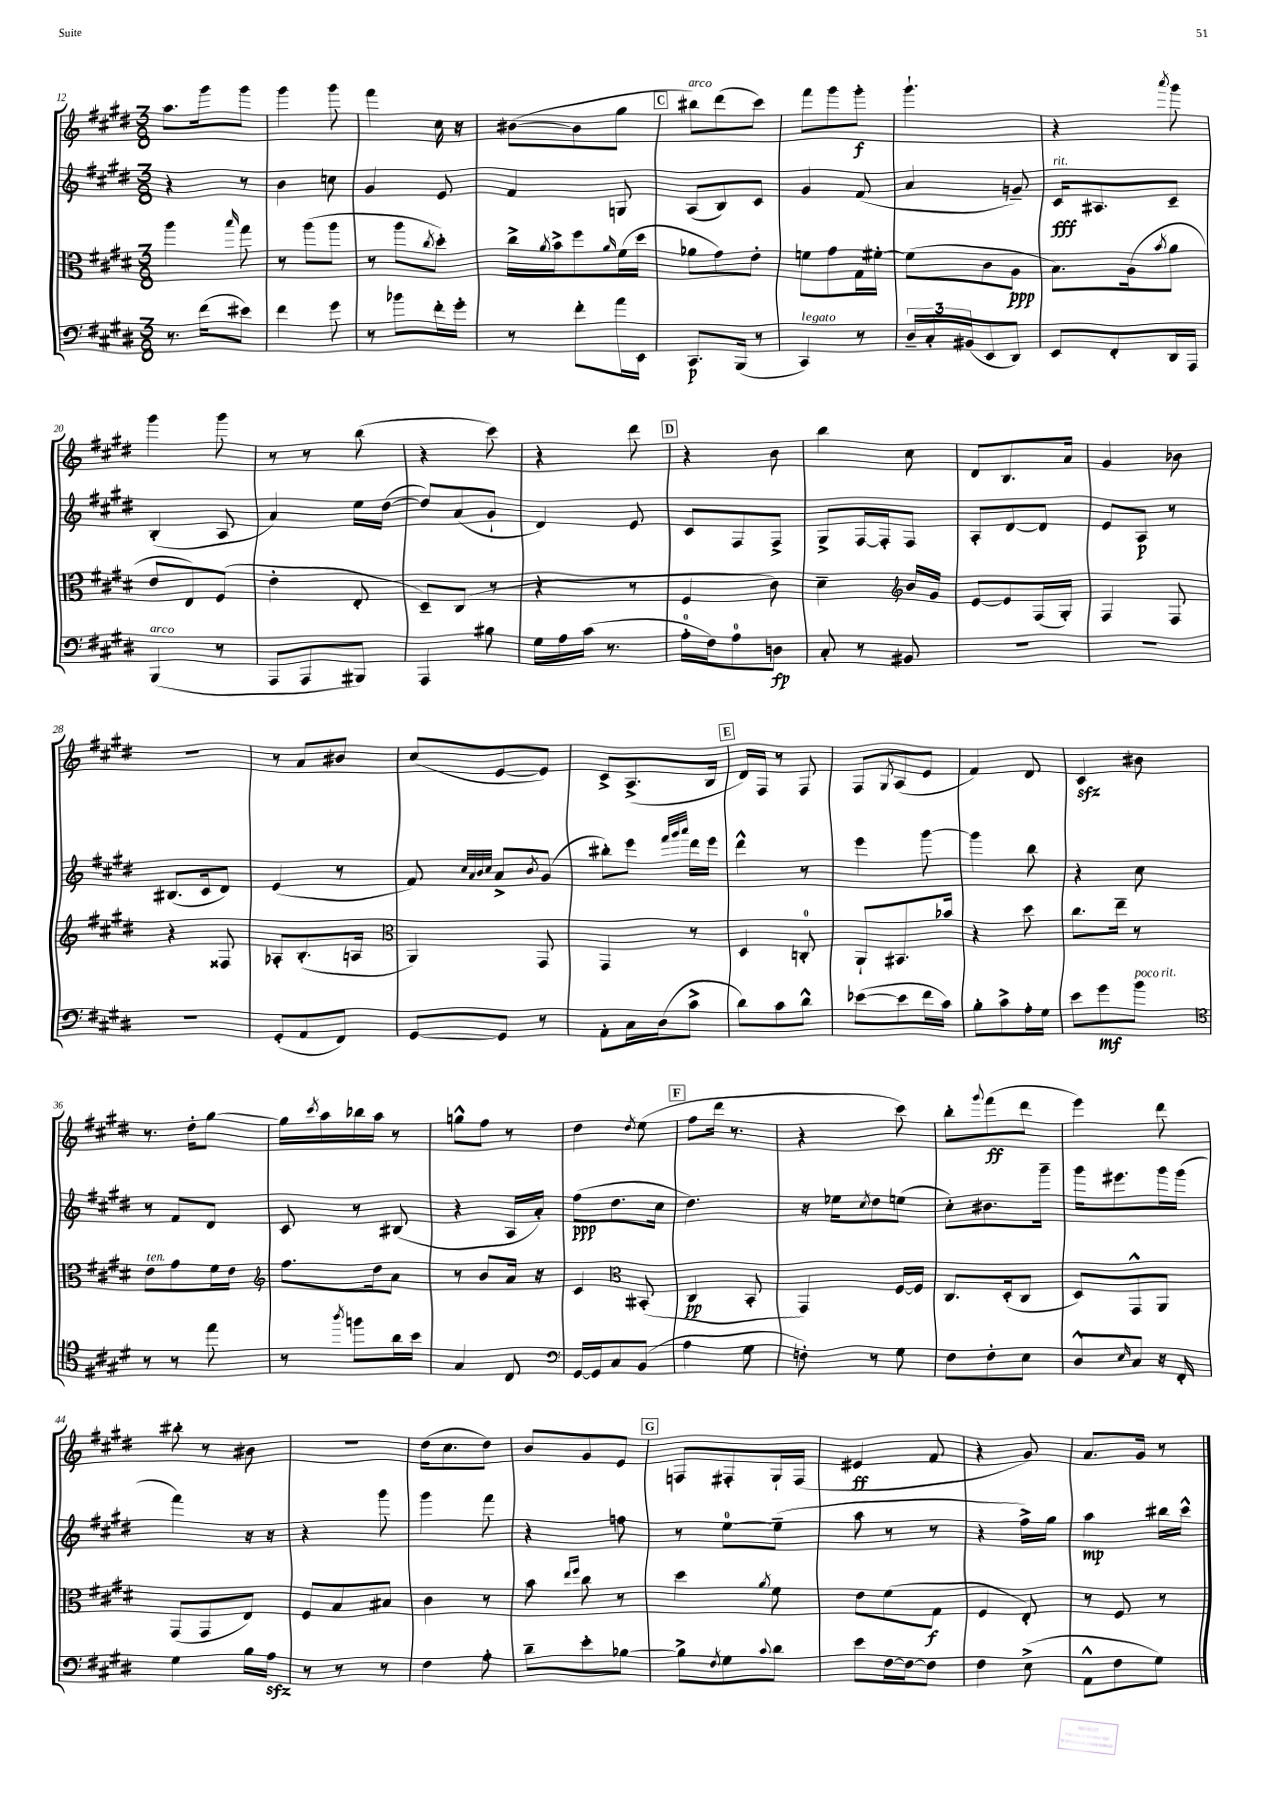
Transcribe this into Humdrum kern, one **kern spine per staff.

**kern	**kern	**kern	**kern
*staff4	*staff3	*staff2	*staff1
*clefF4	*clefC3	*clefG2	*clefG2
*k[f#c#g#d#]	*k[f#c#g#d#]	*k[f#c#g#d#]	*k[f#c#g#d#]
*M3/8	*M3/8	*M3/8	*M3/8
8.r	4aa	4r	8.aa
(16f#	.	.	16ggg#
.	16qqbb	.	.
8e#)	8gg#	8r	8ggg#
=	=	=	=
4f#	8r	4b	4ggg#
.	(8aa	.	.
8g#	8aa	8cc	8ggg#
=	=	=	=
8r	8r	4g#	4fff#
8b-	8aa	.	.
.	8qcc#	.	.
16f#'	8dd#')	8e	16cc#
16g#'	.	.	16r
=	=	=	=
8r	16cc#^	4f#	([8b#
.	8qa	.	.
.	16b^	.	.
8f#'	8ff#	.	8b#]
.	16qqa	.	.
16a	(16f#	8G	8gg#
16EE	16dd#	.	.
=	=	=	=
8.CC#	8a-	(8A	8bb#)
.	8g#)	8B)	(8ddd#
(16BBB	.	.	.
8r	8e'	8c#	8ccc#)
=	=	=	=
4CC#)	8f	4g#	8fff#
.	8g#	.	8ggg#
8r	16G#	(8f#	8ggg#'
.	[16f#'	.	.
=	=	=	=
24D#~	(8f#]	4a	4.ggg#`
24C#'	.	.	.
(24BB#	.	.	.
8EE	8c#	.	.
8DD#)	8A	8g~)	.
=	=	=	=
8EE	8.B)	16c#	4r
.	.	8.A#	.
8FF#'	.	.	.
.	(16A	.	.
.	8qb	.	8qaaa
16DD#	8a	8c#~	8ggg#
16AAA	.	.	.
=	=	=	=
(4BBB	8e	(4B'	4ggg#
.	8E)	.	.
8r	(8F#	8A	8ggg#
=	=	=	=
8AAA	4e'	4a)	8r
8AAA	.	.	8r
8BBB#)	8E'	16ee	(8bb
.	.	([16dd#	.
=	=	=	=
4AAA	8D#~)	8dd#])	4r
.	(8C#	(8a	.
8B#	8r	8g#`	8ccc#)
=	=	=	=
16G#	4r	4d#)	4r
16A	.	.	.
(16c#	.	.	.
8.r	.	.	.
.	8r	8e	8ddd#
=	=	=	=
16A'	4F#	8c#	4r
16F#)	.	.	.
8A	.	8F#	.
8D	8c#)	8F#^	8b
=	=	=	=
8C#'	4d#~	8G#^	4bb
8r	.	[16F#	.
.	.	16F#']	.
*	*clefG2	*	*
8BB#	16b	8F#	8cc#
.	16g#	.	.
=	=	=	=
4.r	[8e	8A'	8d#
.	8e]	[8d#	8.B
.	(16F#	8d#]	.
.	16G#')	.	16a
=	=	=	=
4.r	4F#	8e	4g#
.	.	8A	.
.	8F#	8r	8b-
=	=	=	=
4.r	4r	(8.B#	4.r
.	.	16c#	.
.	8F##	8d#)	.
=	=	=	=
(8GG#'	8A-'	(4e	8r
8AA	(8.B'	.	8a
8FF#)	.	8r	8b#
.	16A	.	.
=	=	=	=
*	*clefC3	*	*
[8GG#	4AA)	8f#)	(8cc#
.	.	32qqcc#	.
.	.	32qqa	.
.	.	32qqb	.
.	.	32qqcc#	.
8GG#]	.	8a^	[8e
.	.	8qb	.
8r	8GG#	(8g#	8e])
=	=	=	=
8AA'	4GG#	8bb#')	8c#^
16C#	.	8eee	(8.A^
(16D#	.	.	.
.	.	32qqfff#	.
.	.	32qqggg#	.
.	.	32qqaaa	.
8c#^	8r	16ddd#	.
.	.	16eee	16B
=	=	=	=
8d#)	4D#	4ddd#^^	16d#)
.	.	.	16F#
8c#	.	.	8r
8d#^^	8C'	8r	8F#
=	=	=	=
([8e-	8AA`	4eee	8F#
.	.	.	8qG#
8e-]	8.BB#	.	(8A
16f#	.	[8ggg#	8e
16c#)	16b-	.	.
=	=	=	=
8B'	4r	4ggg#]	4f#)
8c#^	.	.	.
16A'	8dd#	8bb	8d#
16G#	.	.	.
=	=	=	=
8e	8.cc#	4r	4c#
8g#	.	.	.
.	16ee~	.	.
8b	8r	8cc#	8b#
=	=	=	=
*clefC4	*	*	*
8r	8e	8r	8.r
8r	8g#	8f#	.
.	.	.	16dd#'
8ee	16f#	8d#	[8gg#
.	16e	.	.
=	=	=	=
*	*clefG2	*	*
8r	8.ff#	8c#	16gg#]
.	.	.	8qccc#
.	.	.	16aa
8qaa	.	.	.
8ff	.	8r	16bb-
.	16dd#	.	16aa
16a	8a	(8B#	8r
16b	.	.	.
=	=	=	=
4G#	8r	4r	8gg^^
.	8b	.	8ff#
8C#	16a	16A	8r
.	16r	16a')	.
=	=	=	=
*clefF4	*	*	*
[16GG#	4c#	(8ff#	4dd#
16GG#]	.	.	.
8C#	.	8.dd#	.
*	*clefC3	*	*
.	.	.	8qdd#
(8BB	(8BB#'	.	(8ee
.	.	16cc#	.
=	=	=	=
4A	4C#	4.dd#)	8ff#
.	.	.	16ddd#
.	.	.	8.r
8G#	8BB'	.	.
=	=	=	=
8F')	4GG#)	16r	4r
.	.	16ee-	.
.	.	8qcc#	.
8r	.	8dd#	.
8G#	[16F#	(8ee	8ccc#)
.	16F#]	.	.
=	=	=	=
8F#	8.C#	8cc#')	8bb'
.	.	.	8qqggg#
8F#'	.	8.b#	(8fff#
.	(16D#'	.	.
8E	8C#	.	8ddd#
.	.	16ggg#~	.
=	=	=	=
8D#^^	8D#)	16ggg#	4eee)
.	.	8.eee#	.
16qqE	.	.	.
8C#	8GG#^^	.	.
16r	8AA	16ggg#	8ddd#
16FF#'	.	(16ggg#	.
=	=	=	=
4G#	(8GG#	4fff#)	8bb#'
.	8GG#	.	8r
16B	8E)	16r	8b#
16A	.	16r	.
=	=	=	=
8r	8F#	4r	4.r
8r	8B	.	.
8r	8B#	8ggg#	.
=	=	=	=
4F#	4c#	4ggg#	(16dd#
.	.	.	8.cc#
8A'	8r	8fff#	8dd#)
=	=	=	=
8d#~	8b	4r	8b
.	16qqee	.	.
.	16qqff#	.	.
8e'	8cc#	.	8g#
[8B-	8r	8ff	8e
=	=	=	=
8B-^]	4dd#	8r	8F
8qF#	.	.	.
8G#	.	[8ee	8F#'
8qqc#	8qa	.	.
8d#	8f#	(8ee~]	16G#`
.	.	.	(16F#
=	=	=	=
8e	8e	8aa	4e#
[16F#	(8f#	8r	.
16F#_	.	.	.
8F#]	8G#	8r	8f#
=	=	=	=
4F#	4F#	4r	4r
(8E^	8E')	16ff#^)	8g#)
.	.	16gg#	.
=	=	=	=
8AA^^	8r	4aa	8.a
8F#	8F#	.	.
.	.	.	16g#
8G#)	8r	16bb#	8r
.	.	16ccc#^^	.
==	==	==	==
*-	*-	*-	*-
